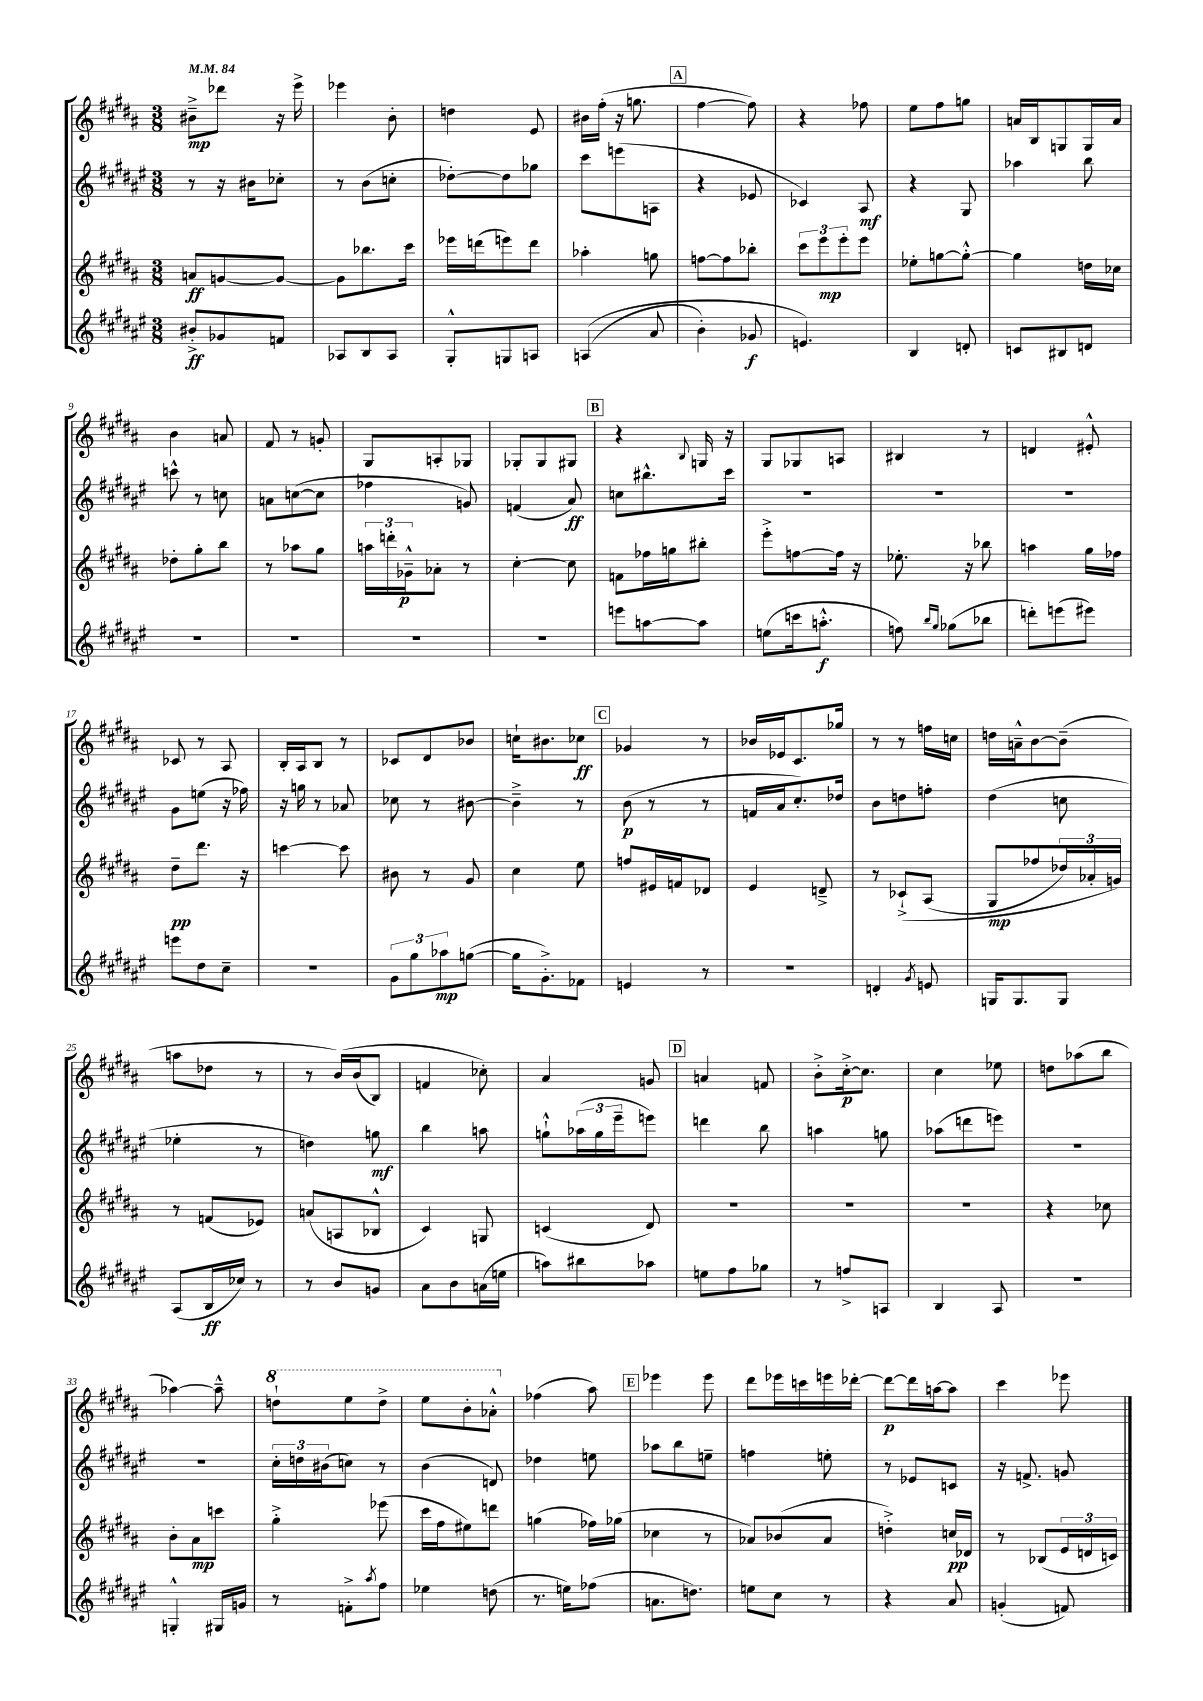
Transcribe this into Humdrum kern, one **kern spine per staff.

**kern	**dynam	**kern	**dynam	**kern	**dynam	**kern	**dynam
*part4	*part4	*part3	*part3	*part2	*part2	*part1	*part1
*staff4	*staff4	*staff3	*staff3	*staff2	*staff2	*staff1	*staff1
*clefG2	*	*clefG2	*	*clefG2	*	*clefG2	*
*k[f#c#g#d#a#e#]	*	*k[f#c#g#d#a#]	*	*k[f#c#g#d#a#e#]	*	*k[f#c#g#d#a#]	*
*M3/8	*	*M3/8	*	*M3/8	*	*M3/8	*
*MM84	*	*MM84	*	*MM84	*	*MM84	*
=1	=1	=1	=1	=1	=1	=1	=1
8b#X'^/L	ff	8an/L	ff	8r	.	8b#X~^\L	mp
8g-X/	.	[8gn/	.	16r	.	8ddd-X\J	.
.	.	.	.	16b#X\KL	.	.	.
8fn/J	.	8g/J_	.	8cc-X'\J	.	16r	.
.	.	.	.	.	.	16eee^\	.
=2	=2	=2	=2	=2	=2	=2	=2
8A-X/L	.	8g\L]	.	8r	.	4eee-X\	.
8B/	.	8.bb-X\	.	(8b\L	.	.	.
8A-/J	.	.	.	8ccn'\J	.	8b'\	.
.	.	16ccc#\Jk	.	.	.	.	.
=3	=3	=3	=3	=3	=3	=3	=3
8G#'^^/L	.	16eee-X\LL	.	[8dd-X'\L)	.	4ddn\	.
.	.	(16dddn\J	.	.	.	.	.
8Gn/	.	8eeen\)	.	8dd-\]	.	.	.
8An/J	.	8ddd\J	.	8gg-X\J	.	8e/	.
=4	=4	=4	=4	=4	=4	=4	=4
((4An/	.	4aa-X'\	.	8ccc#\L	.	16b#X\LL	.
.	.	.	.	.	.	(16ff#'\JJ	.
.	.	.	.	(8eeen\	.	16r	.
.	.	.	.	.	.	8.ggn\	.
8a#/	.	8ggn\	.	8An\J	.	.	.
!!LO:REH:place=s1:t=A
=5	=5	=5	=5	=5	=5	=5	=5
4b'\)	.	[8ffn\L	.	4r	.	[4ff#\	.
.	.	8ff\]	.	.	.	.	.
8g-X/	f	8bb-X'\J	.	8e-X/	.	8ff#\])	.
=6	=6	=6	=6	=6	=6	=6	=6
4.en/)	.	12ccc#\L	.	4c-X/)	.	4r	.
.	.	12eee\	mp	.	.	.	.
.	.	12eee'\	.	.	.	.	.
.	.	8eee\J	.	8A#/	mf	8ff-X\	.
=7	=7	=7	=7	=7	=7	=7	=7
4B/	.	8ee-X'\L	.	4r	.	8ee\L	.
.	.	[8ggn\	.	.	.	8ff#\	.
8dn'/	.	8gg'^^\J_	.	8G#/	.	8ggn\J	.
=8	=8	=8	=8	=8	=8	=8	=8
8cn/L	.	4gg\]	.	4aa-X\	.	16an/LL	.
.	.	.	.	.	.	16B/J	.
8B#X/	.	.	.	.	.	8Gn/	.
8dn/J	.	16ddn\LL	.	8bb\	.	16G/L	.
.	.	16cc-X\JJ	.	.	.	16a/JJ	.
!!LO:LB:g=z
=9	=9	=9	=9	=9	=9	=9	=9
4.r	.	8dd-X'\L	.	8cccn^^\	.	4b\	.
.	.	8gg#'\	.	8r	.	.	.
.	.	8bb\J	.	8ccn\	.	8an/	.
=10	=10	=10	=10	=10	=10	=10	=10
4.r	.	8r	.	8an\L	.	8f#/	.
.	.	8aa-X\L	.	([8ccn\	.	8r	.
.	.	8gg#\J	.	8cc\J]	.	8gn'/	.
=11	=11	=11	=11	=11	=11	=11	=11
4.r	.	24aan\LL	.	4ff-X\	.	8G#/L	.
.	.	24dddn'\	.	.	.	.	.
.	.	24g-X~^^\J	p	.	.	.	.
.	.	8a-X'\J	.	.	.	8An'/	.
.	.	8r	.	8gn/)	.	8G-X/J	.
=12	=12	=12	=12	=12	=12	=12	=12
4.r	.	[4cc#'\	.	(4fn/	.	8G-X'/L	.
.	.	.	.	.	.	8G-/	.
.	.	8cc#\]	.	8a#/)	ff	8G#X/J	.
!!LO:REH:place=s1:t=B
=13	=13	=13	=13	=13	=13	=13	=13
8eeen\L	.	8fn\L	.	8ccn\L	.	4r	.
[8aan\	.	16ff-X\L	.	8.bb#X^^\	.	.	.
.	.	16ggn\J	.	.	.	.	.
.	.	.	.	.	.	8qqB/	.
8aa\J]	.	8bb#X'\J	.	.	.	16Gn/	.
.	.	.	.	16ccc#\Jk	.	16r	.
=14	=14	=14	=14	=14	=14	=14	=14
(8een\L	.	8eee'^\L	.	4.r	.	8G#/L	.
16cccn\k	.	[8ffn\	.	.	.	8G-X/	.
8.aan'^^\J	f	.	.	.	.	.	.
.	.	16ff\Jk]	.	.	.	8An/J	.
.	.	16r	.	.	.	.	.
=15	=15	=15	=15	=15	=15	=15	=15
8ffn\)	.	8.ee-X'\	.	4.r	.	4B#X/	.
16qqbb/LL	.	.	.	.	.	.	.
16qqgg#/JJ	.	.	.	.	.	.	.
(8gg-X\L	.	.	.	.	.	.	.
.	.	16r	.	.	.	.	.
8bb-X\J	.	8bb-X\	.	.	.	8r	.
=16	=16	=16	=16	=16	=16	=16	=16
8dddn'\L)	.	4aan\	.	4.r	.	4dn/	.
(8eeen\	.	.	.	.	.	.	.
8eee#X\J)	.	16gg#\LL	.	.	.	8e#X'^^/	.
.	.	16ff-X\JJ	.	.	.	.	.
!!LO:LB:g=z
=17	=17	=17	=17	=17	=17	=17	=17
8eeen\L	.	8dd#~\L	pp	8g#\L	.	8c-X/	.
8dd#\	.	8.ddd#\J	.	(8een\J	.	8r	.
8cc#~\J	.	.	.	16r	.	8A#/	.
.	.	16r	.	16ff-X\)	.	.	.
=18	=18	=18	=18	=18	=18	=18	=18
4.r	.	[4cccn\	.	16r	.	16B'/LL	.
.	.	.	.	16ggn\	.	16A#/J	.
.	.	.	.	8r	.	8B/J	.
.	.	8ccc\]	.	8a-X/	.	8r	.
=19	=19	=19	=19	=19	=19	=19	=19
12g#\L	.	8b#X\	.	8cc-X\	.	8c-X/L	.
12gg#\	.	.	.	.	.	.	.
.	.	8r	.	8r	.	8d#/	.
12aa-X\	mp	.	.	.	.	.	.
([8ggn\J	.	8g#/	.	[8b#X\	.	8b-X/J	.
=20	=20	=20	=20	=20	=20	=20	=20
16gg\KL]	.	4cc#\	.	4b#~^\]	.	16ccn`\KL	.
8.g#'^\)	.	.	.	.	.	8.b#X\	.
8f-X\J	.	8ee\	.	8r	.	8cc-X\J	ff
!!LO:REH:place=s1:t=C
=21	=21	=21	=21	=21	=21	=21	=21
4en/	.	8ffn/L	.	(8b\	p	4g-X/	.
.	.	16e#X/L	.	8r	.	.	.
.	.	16fn/J	.	.	.	.	.
8r	.	8d-X/J	.	8r	.	8r	.
=22	=22	=22	=22	=22	=22	=22	=22
4.r	.	4e/	.	16fn/LL	.	16b-X/LL	.
.	.	.	.	16a#/J	.	16e-X/J	.
.	.	.	.	8.cc#'/)	.	8.c#/	.
.	.	8dn~^/	.	.	.	.	.
.	.	.	.	16dd-X/Jk	.	16gg-X/Jk	.
=23	=23	=23	=23	=23	=23	=23	=23
4dn'/	.	8r	.	8b\L	.	8r	.
.	.	(8c-X`^/L	.	8ddn\	.	8r	.
8qg#/	.	.	.	.	.	.	.
8en/	.	(8A#/J	.	8ffn'\J	.	16ffn\LL	.
.	.	.	.	.	.	16ccn\JJ	.
=24	=24	=24	=24	=24	=24	=24	=24
16Gn/KL	.	8G#/L	mp	(4dd#\	.	16ddn\LL	.
8.G/	.	.	.	.	.	16an~^^\J	.
.	.	8ff-X/	.	.	.	[8b\	.
8G/J	.	24dd-X/L)	.	8ccn\	.	(8b~\J]	.
.	.	24a-X'/	.	.	.	.	.
.	.	24gn/JJ)	.	.	.	.	.
!!LO:LB:g=z
=25	=25	=25	=25	=25	=25	=25	=25
(8A#/L	.	8r	.	4ee-X'\	.	8aan\L	.
16B/L	ff	(8fn/L	.	.	.	8dd-X\J	.
16cc-X/JJ)	.	.	.	.	.	.	.
8r	.	8e-X/J)	.	8r	.	8r	.
=26	=26	=26	=26	=26	=26	=26	=26
8r	.	(8an/L	.	4ddn\)	.	8r	.
8b/L	.	8An/	.	.	.	(16b/LL)	.
.	.	.	.	.	.	(16b/J	.
8gn/J	.	8B-X^^/J	.	8ggn\	mf	8B/J)	.
=27	=27	=27	=27	=27	=27	=27	=27
8a#\L	.	4c#/)	.	4bb\	.	4fn/	.
8b\	.	.	.	.	.	.	.
(16an\L	.	8Gn/	.	8aan\	.	8cc-X'\)	.
16een\JJ	.	.	.	.	.	.	.
=28	=28	=28	=28	=28	=28	=28	=28
8aan\L)	.	(4cn/	.	8ggn`^^\L	.	4a#/	.
8bb#X\	.	.	.	(24aa-X\L	.	.	.
.	.	.	.	24gg\	.	.	.
.	.	.	.	24eee#~\J	.	.	.
8aa-X\J	.	8d#/)	.	8eeen\J)	.	8gn/	.
!!LO:REH:place=s1:t=D
=29	=29	=29	=29	=29	=29	=29	=29
8een\L	.	4.r	.	4dddn\	.	4an/	.
8ff#\	.	.	.	.	.	.	.
8gg-X\J	.	.	.	8bb\	.	8fn/	.
=30	=30	=30	=30	=30	=30	=30	=30
8r	.	4.r	.	4aan\	.	8b'^\L	.
8ffn^/L	.	.	.	.	.	[16cc#'^\k	p
.	.	.	.	.	.	8.cc#\J]	.
8An/J	.	.	.	8ggn\	.	.	.
=31	=31	=31	=31	=31	=31	=31	=31
4B/	.	4.r	.	(8aa-X\L	.	4cc#\	.
.	.	.	.	8dddn\	.	.	.
8A#/	.	.	.	8eeen\J)	.	8ee-X\	.
=32	=32	=32	=32	=32	=32	=32	=32
4.r	.	4r	.	4.r	.	8ddn\L	.
.	.	.	.	.	.	(8aa-X\	.
.	.	8cc-X\	.	.	.	8bb\J	.
!!LO:LB:g=z
=33	=33	=33	=33	=33	=33	=33	=33
4Gn'^^/	.	8b'\L	.	4.r	.	[4aa-X\)	.
.	.	8a#\	mp	.	.	.	.
16G#X/LL	.	8cccn\J	.	.	.	8aa-~^^\]	.
16gn/JJ	.	.	.	.	.	.	.
=34	=34	=34	=34	=34	=34	=34	=34
*	*	*	*	*	*	*8va	*
8r	.	4gg#'^\	.	24cc#'\LL	.	8dddn`\L	.
.	.	.	.	24ddn\	.	.	.
.	.	.	.	(24b#X\J	.	.	.
8fn'^\L	.	.	.	8ccn\J)	.	8eee\	.
8qaa#/	.	.	.	.	.	.	.
8ff#\J	.	(8eee-X\	.	8r	.	8ddd^\J	.
=35	=35	=35	=35	=35	=35	=35	=35
4ee-X\	.	16ccc#\LL	.	(4b\	.	8eee\L	.
.	.	16ff#\J	.	.	.	.	.
.	.	8ee#X\)	.	.	.	8bb'\	.
(8ddn\	.	8dddn\J	.	8dn/)	.	8aa-X'^^\J	.
=36	=36	=36	=36	=36	=36	=36	=36
*	*	*	*	*	*	*X8va	*
8.r	.	(4ggn\	.	4dd-X\	.	(4ff-X\	.
16een\KL)	.	.	.	.	.	.	.
(8ff-X\J	.	16ff-X\LL)	.	8een\	.	8aa#\)	.
.	.	(16gg-X\JJ	.	.	.	.	.
!!LO:REH:place=s1:t=E
=37	=37	=37	=37	=37	=37	=37	=37
8.an\L	.	4cc-X\	.	8aa-X\L	.	4eee-X\	.
.	.	.	.	8bb\	.	.	.
8.ddn\J)	.	.	.	.	.	.	.
.	.	8r	.	8een~\J	.	8eee-\	.
=38	=38	=38	=38	=38	=38	=38	=38
8een\L	.	8a-X/L)	.	4ffn\	.	8ddd#\L	.
8cc#\J	.	(8b-X/	.	.	.	16eee-X\L	.
.	.	.	.	.	.	16cccn\	.
8r	.	8a-/J	.	8een'\	.	16eeen\	.
.	.	.	.	.	.	[16ddd-X'\JJ	.
=39	=39	=39	=39	=39	=39	=39	=39
4r	.	4ddn'^\)	.	8r	.	8ddd-\L_	p
.	.	.	.	8e-X/L	.	16ddd-\L]	.
.	.	.	.	.	.	[16aan\J	.
8a#/	.	16ccn/LL	pp	8cn/J	.	8aa\J]	.
.	.	16d-X/JJ	.	.	.	.	.
=40	=40	=40	=40	=40	=40	=40	=40
(4gn'/	.	8r	.	16r	.	4ccc#\	.
.	.	.	.	8.fn^/	.	.	.
.	.	(8B-X/L	.	.	.	.	.
8fn/)	.	24e/L	.	8gn/	.	8eee-X\	.
.	.	24dn/	.	.	.	.	.
.	.	24cn/JJ)	.	.	.	.	.
==	==	==	==	==	==	==	==
*-	*-	*-	*-	*-	*-	*-	*-
